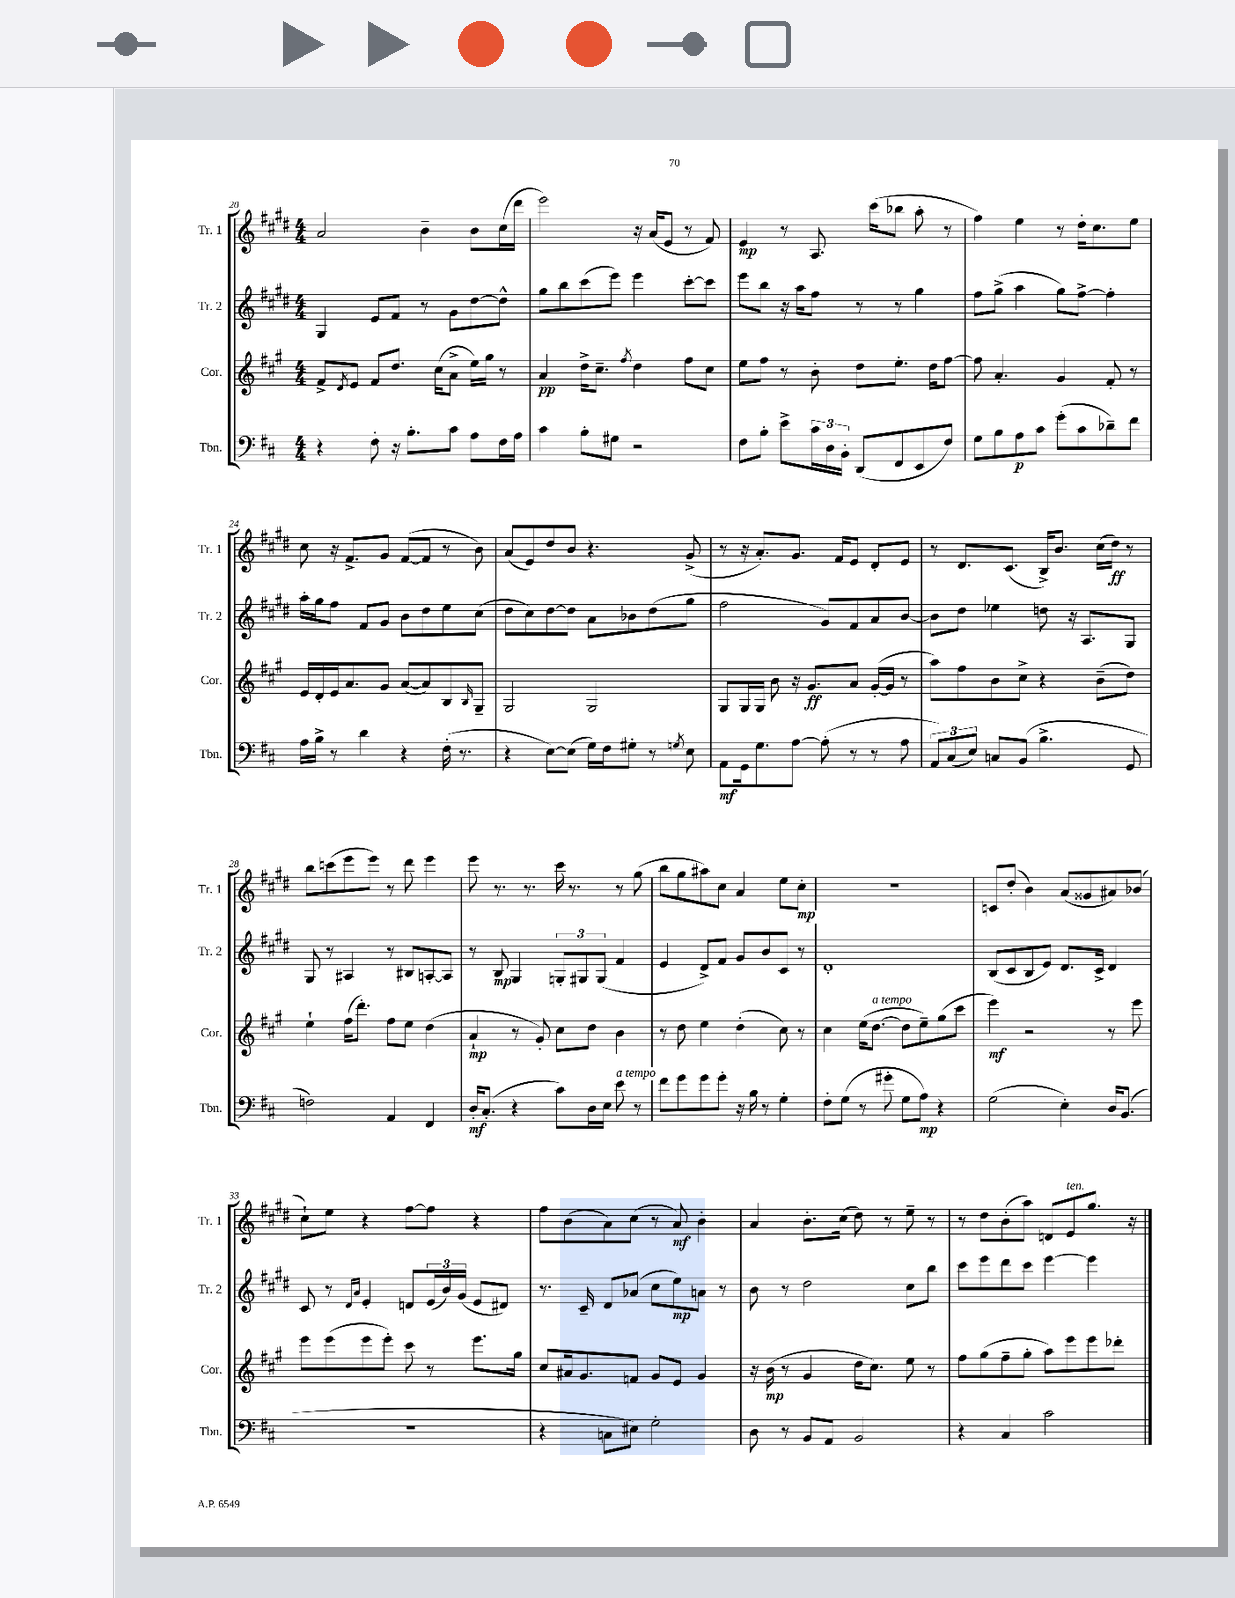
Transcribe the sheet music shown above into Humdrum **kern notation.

**kern	**kern	**kern	**kern
*staff4	*staff3	*staff2	*staff1
*clefF4	*clefG2	*clefG2	*clefG2
*k[f#c#]	*k[f#c#g#]	*k[f#c#g#d#]	*k[f#c#g#d#]
*M4/4	*M4/4	*M4/4	*M4/4
4r	8f#^	4G#	2a
.	8qd	.	.
.	8e	.	.
8F#'	8f#	8e	.
16r	8.dd	8f#	.
8.B'	.	.	.
.	.	8r	4b~
.	(16cc#	.	.
8c#	8a^	8g#	.
8A	16ee)	[8dd#	8b
.	16gg#	.	.
16F#	8r	8dd#^^]	(16cc#
16A	.	.	16ddd#
=	=	=	=
4c#	4a	8gg#	2eee)
.	.	8bb	.
8B'	16dd^	(8ccc#	.
.	8.cc#~	.	.
8G#	.	8eee)	.
.	8qff#	.	.
2r	4dd	4eee	16r
.	.	.	(16a
.	.	.	8e
.	8ff#	[8ccc#'	8r
.	8cc#	8ccc#]	8f#)
=	=	=	=
8F#	8ee	8eee	4e
8B'	8ff#	8bb	.
8e^	8r	16r	8r
.	.	16aa	.
24c#	8b'	8ff#	8.A
24D	.	.	.
24BB'	.	.	.
(8DD	8dd	8r	.
.	.	.	(16ccc#
8FF#	8.ee'	8r	8bb-
8EE	.	4gg#	8aa'
.	16dd	.	.
8F#)	[8ff#	.	8r
=	=	=	=
8G	8ff#]	8ff#	4ff#)
8B	4.a'	(8gg#^	.
8A	.	4aa	4ee
8c#	.	.	.
(8g'	4g#	8gg#)	8r
8c#	.	[8ff#^	16dd#'
.	.	.	8.cc#
8d-~)	8f#'	4ff#']	.
8f#	8r	.	8ee
=	=	=	=
16A	16e	16aa'	8cc#
16B^	16d'	16gg#	.
8r	16e	8ff#	16r
.	8.a	.	8.f#^
4d	.	8f#	.
.	8g#	8g#	8g#
4r	([8a	8b	([8f#
.	8a])	8dd#	8f#]
(16F#'	8B	8ee	8r
8.r	.	.	.
.	16qqB	.	.
.	8G#~	(8cc#	8b)
=	=	=	=
4r	2G#	8dd#	(8a
.	.	8cc#)	8e)
[8E)	.	[8dd#	8dd#
(8E]	.	8dd#]	8b
16G)	2G#	8a	4.r
16F#	.	.	.
8G#'	.	8b-	.
8r	.	(8dd#	.
8qG	.	.	.
8E	.	8gg#	(8g#^
=	=	=	=
8AA	8G#	2ff#	8r
16GG	16G#	.	16r
8.G	16G#	.	8.a')
.	8b	.	.
[8A	16r	.	8.g#
.	8.g#	.	.
(8A']	.	8g#)	.
.	.	.	16f#
8r	8a	8f#	8e
8r	([16g#'	8a	8d#'
.	16g#]	.	.
8A	8r	[8b	8e
=	=	=	=
12AA)	8aa)	8b]	8r
(12C#	.	.	.
.	8ff#	8dd#	8.d#
12E)	.	.	.
8C	8b	4ee-	.
.	.	.	(8.c#
(8BB	8cc#^	.	.
4.B^	4r	8dd	16B^)
.	.	.	8.b
.	.	16r	.
.	.	8.A	.
.	(8b~	.	(16cc#
.	.	.	16dd#)
8GG	8dd)	8G#	8r
=	=	=	=
2F)	4ee`	8G#	8bb
.	.	8r	(8ccc
.	(16ff#	4A#	8eee
.	8.ddd')	.	.
.	.	.	8eee)
4AA	8ff#	8r	8r
.	8ee	8B#	8ddd#
4FF#	(4dd	[8A'	4eee
.	.	8A]	.
=	=	=	=
16D'	4a`	8r	8eee
(8.C#'	.	.	.
.	.	8B	8.r
4r	8r	4G#	.
.	.	.	8.r
.	8g#')	.	.
8c#)	8cc#	12G'	16ccc#
.	.	.	8.r
.	.	12G#	.
16D	8dd	.	.
.	.	(12G#	.
16E	.	.	.
8e	4b	4f#	8r
8r	.	.	(8gg#
=	=	=	=
8f#	8r	4e	8bb
8g	8dd	.	8gg#
8g	4ee	8d#^)	8aa#)
8g'	.	8f#	8cc#
16r	(4dd'	8g#	4a
16B	.	.	.
8r	.	8b	.
4G'	8cc#)	8c#	8ee
.	8r	8r	8cc#'
=	=	=	=
8F#'	4cc#	1d#'	1r
(8G	.	.	.
8r	(16ee	.	.
.	[8.dd	.	.
8g#'	.	.	.
8G	8dd]	.	.
8A)	8ee~)	.	.
4r	(8gg#	.	.
.	8ccc#	.	.
=	=	=	=
(2G	4eee)	(8B	8c
.	.	8c#	(8dd#'
.	2r	8B	4b)
.	.	8e)	.
4E')	.	8.d#	(8a
.	.	.	8g##
.	.	16c#^	.
16D	8r	4d#	8a#)
(8.BB	.	.	.
.	8eee	.	(8b-
=	=	=	=
1r	8eee	8c#	8cc#`)
.	(8eee	8r	8ee
.	.	16qqd#	.
.	.	16qqa	.
.	8eee	4e'	4r
.	8eee')	.	.
.	8ccc#	8d	[8ff#
.	8r	(24e	8ff#]
.	.	24b)	.
.	.	(24g#	.
.	8.eee	8e	4r
.	.	8d#)	.
.	16gg#	.	.
=	=	=	=
4r	8cc#	8.r	8ff#
.	16a#	.	(8b
.	8.g#	16c#~	.
8C	.	8d#	8a)
8E#)	8f	(8a-	(8cc#
2G'	8g#	8cc#	8r
.	8e	8ee)	8a)
.	4g#	8a	4b'
.	.	8r	.
=	=	=	=
8D	16r	8b	4a
.	(16b	.	.
8r	8r	8r	.
8BB	4g#	2dd#	8.b'
8AA	.	.	.
.	.	.	(16cc#
2BB	16dd	.	8dd#)
.	8.cc#)	.	.
.	.	.	8r
.	8ee	8cc#	8ee~
.	8r	8bb	8r
=	=	=	=
4r	8ff#	8ccc#	8r
.	(8gg#	8eee	8dd#
4C#	8ff#~	8ddd#	(8b'
.	8gg#'	8ccc#	8aa)
2c#	8aa)	[4eee	8d
.	8eee	.	8e
.	8eee	4eee]	8.gg#
.	8ddd-'	.	.
.	.	.	16r
==	==	==	==
*-	*-	*-	*-
